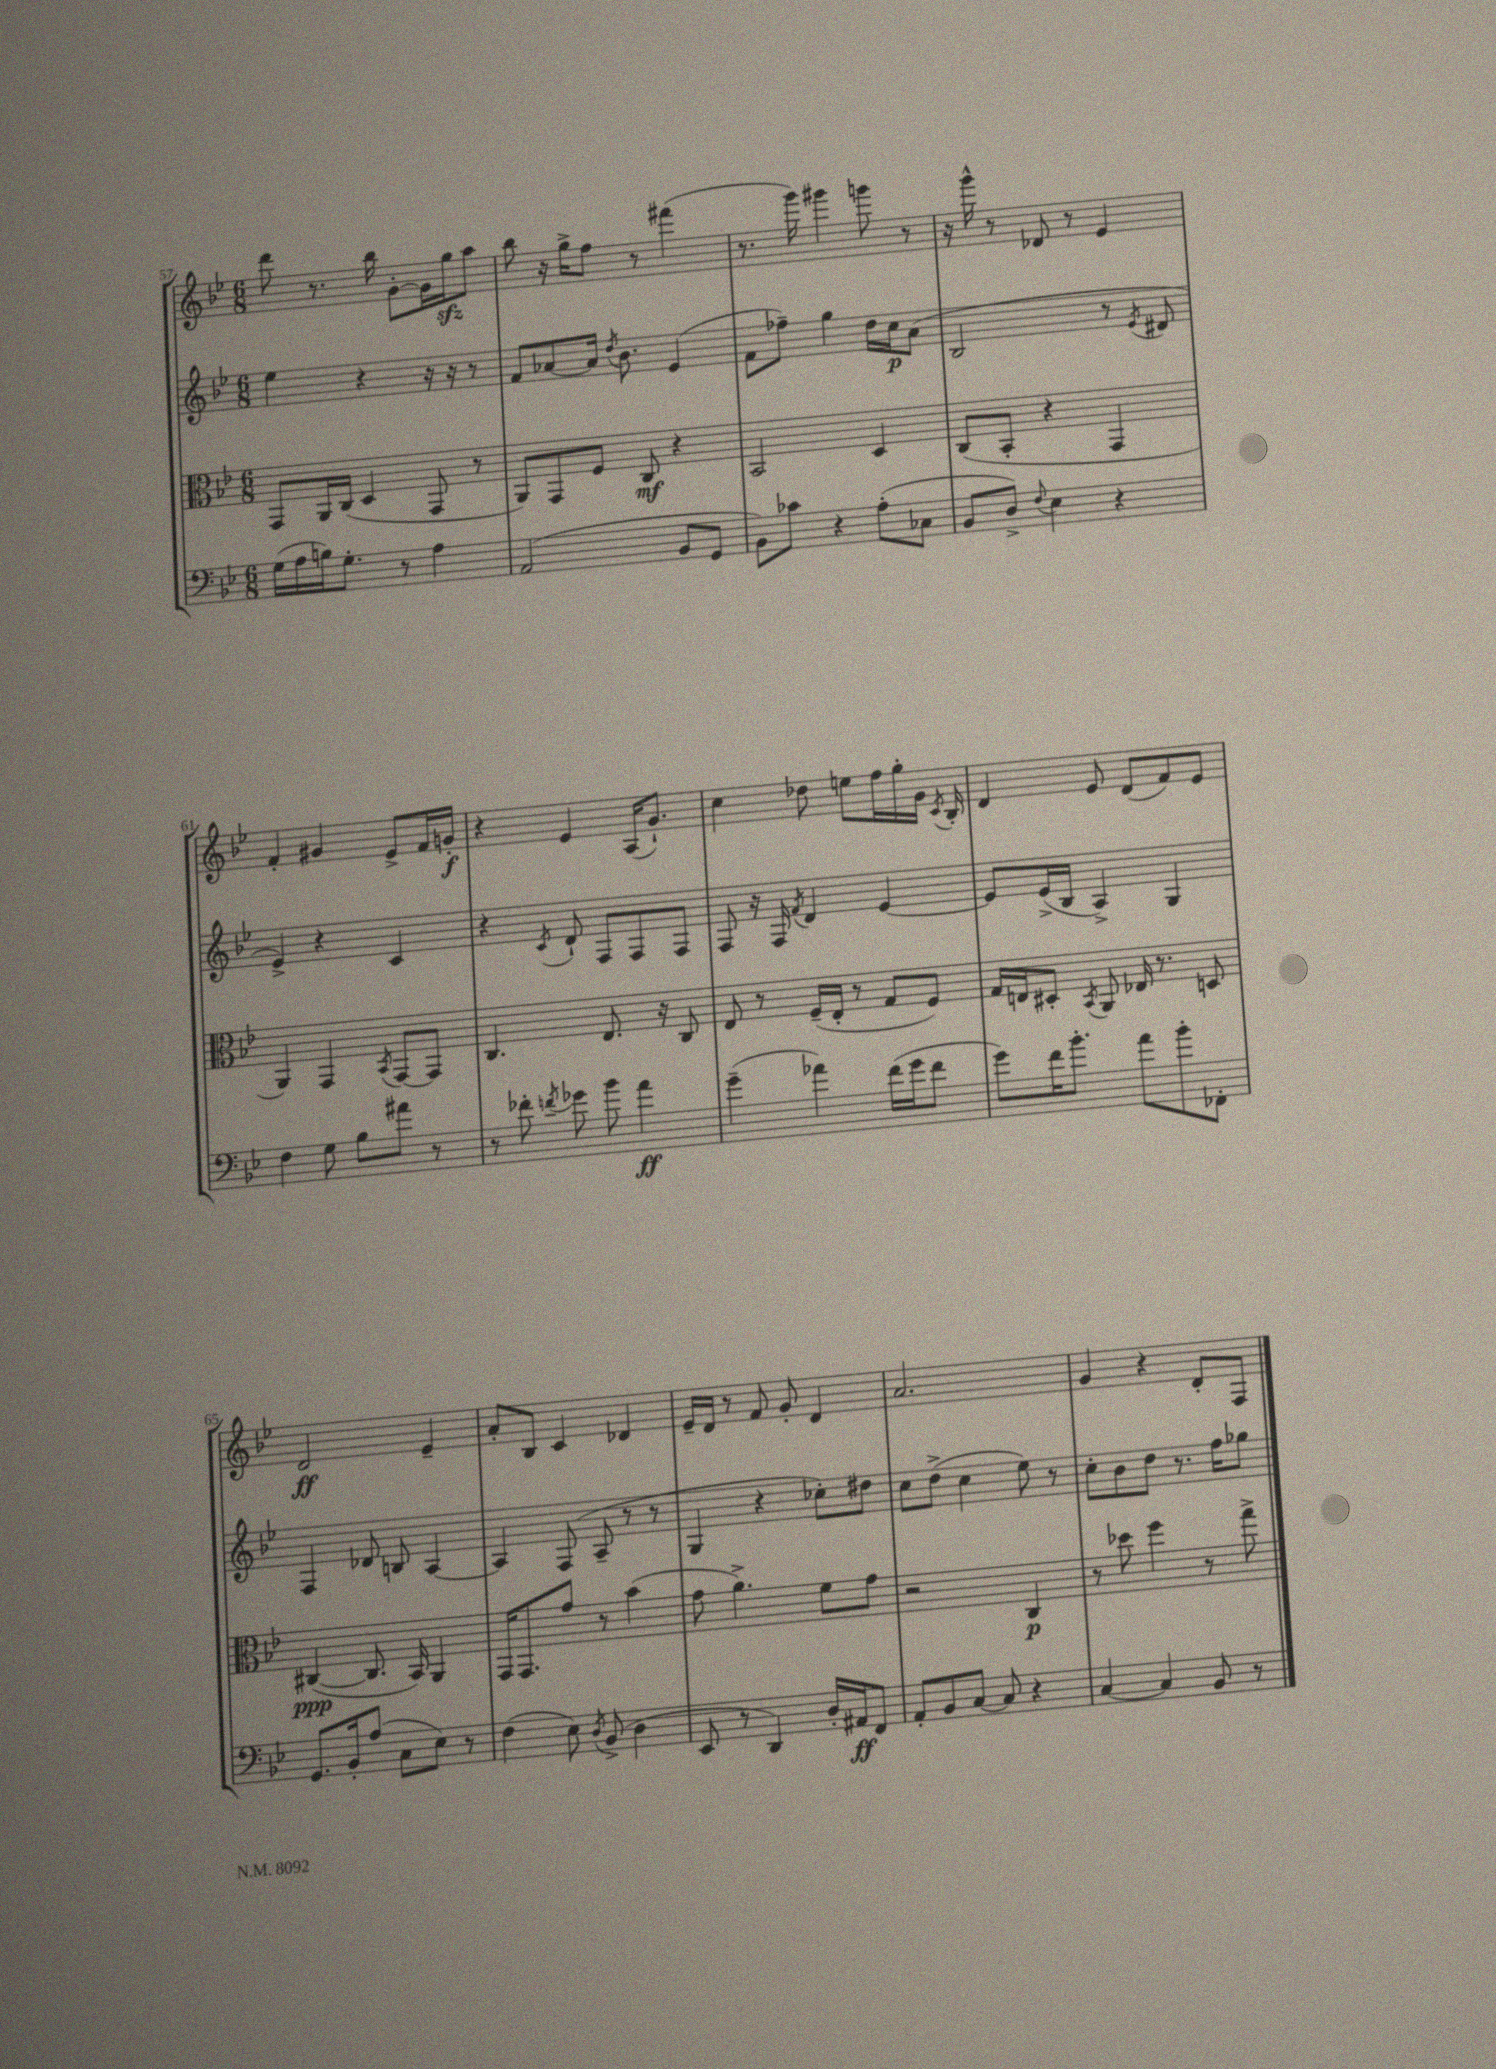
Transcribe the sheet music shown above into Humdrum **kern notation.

**kern	**kern	**kern	**kern
*staff4	*staff3	*staff2	*staff1
*clefF4	*clefC3	*clefG2	*clefG2
*k[b-e-]	*k[b-e-]	*k[b-e-]	*k[b-e-]
*M6/8	*M6/8	*M6/8	*M6/8
(16G	8GG	4ee-	8ddd
16A	.	.	.
16B)	16AA	.	8.r
8.G'	(16C	.	.
.	4D	4r	.
.	.	.	16bb-
8r	.	.	[8g'
4A	8GG	16r	16g]
.	.	16r	16gg
.	8r	8r	8aa
=	=	=	=
(2AA	8AA)	8f	8bb-
.	8GG	[8a-	16r
.	.	.	16gg^
.	8F	16a-]	8ff
.	.	8qdd	.
.	.	8.b-	.
.	8C	.	8r
8BB-	4r	(4e-	(4fff#
8GG	.	.	.
=	=	=	=
8BB-)	2BB-	8f	8.r
8c-	.	8ff-~)	.
.	.	.	16ggg)
4r	.	4gg	4ggg#
(8A'	4D	16dd	8ggg
.	.	16cc	.
8C-	.	(8a	8r
=	=	=	=
8BB-	(8C	2B-	16r
.	.	.	16ggg^^
8D^)	8BB-'	.	8r
8qqF	.	.	.
4E-	4r	.	8d-
.	.	.	8r
4r	4GG	8r	4e-
.	.	8qe-	.
.	.	8d#	.
=	=	=	=
4F	4AA)	4e-^)	4f'
8G	4GG	4r	4g#
8B-	.	.	.
.	8qBB-	.	.
8a#	[8GG	4c	8e-^
8r	8GG]	.	16f
.	.	.	16g'
=	=	=	=
8r	4.C	4r	4r
8f-'	.	.	.
8qf	.	8qc	.
8g-	.	8d`	4e-
8b-	8.E-	8F	.
4a	.	8F	(16A
.	16r	.	8.g`)
.	8C	8F	.
=	=	=	=
(4g~	8E-	8F	4cc
.	8r	16r	.
.	.	16F	.
.	.	8qf	.
4a-)	(16F~	4d	8dd-
.	16E-'	.	.
.	8r	.	8ee
(16f	8G	[4e-	16ff
16g	.	.	16gg'
8f	8F)	.	16g
.	.	.	8qc
.	.	.	16B-'
=	=	=	=
8g)	16G	8e-]	4d
.	16E	.	.
16f	8D#'	(16e-^	.
8.b-'	.	16B-	.
.	8qBB-	.	.
.	8AA	4A^)	8e-
8a	16E-	.	(8d
.	8.r	.	.
8b-'	.	4G	8f)
8FF-'	8D	.	8e-
=	=	=	=
8.GG	([4C#	4F	2d
16BB-'	.	.	.
(8A	8.C#]	8d-	.
8C	.	8B	.
.	16BB-)	.	.
8E-)	4AA	[4A	4e-~
8r	.	.	.
=	=	=	=
(4F	16GG	4A]	8a'
.	8.GG	.	.
.	.	.	8B-
8E-)	8g	(8F	4c
8qD	.	.	.
(8BB-^	8r	8A~	.
4D	(4b-	8r	4d-
.	.	8r	.
=	=	=	=
8EE-	8g	4G	16e-~
.	.	.	16d
8r	4.a^)	.	8r
4DD)	.	4r	8f
.	.	.	8g'
16D'	8f	8cc-')	4d
16AA#	.	.	.
8FF	8g	8dd#	.
=	=	=	=
8AA'	2r	8cc	2.a
8BB-	.	(8dd^	.
[8C	.	4cc	.
8C]	.	.	.
4r	4C	8ee-)	.
.	.	8r	.
=	=	=	=
[4C	8r	8cc'	4g
.	8dd-	8b-	.
4C]	4ff	8dd	4r
.	.	8.r	.
8BB-	8r	.	8d'
.	.	16ff	.
8r	8gg^	8gg-	8F
==	==	==	==
*-	*-	*-	*-
